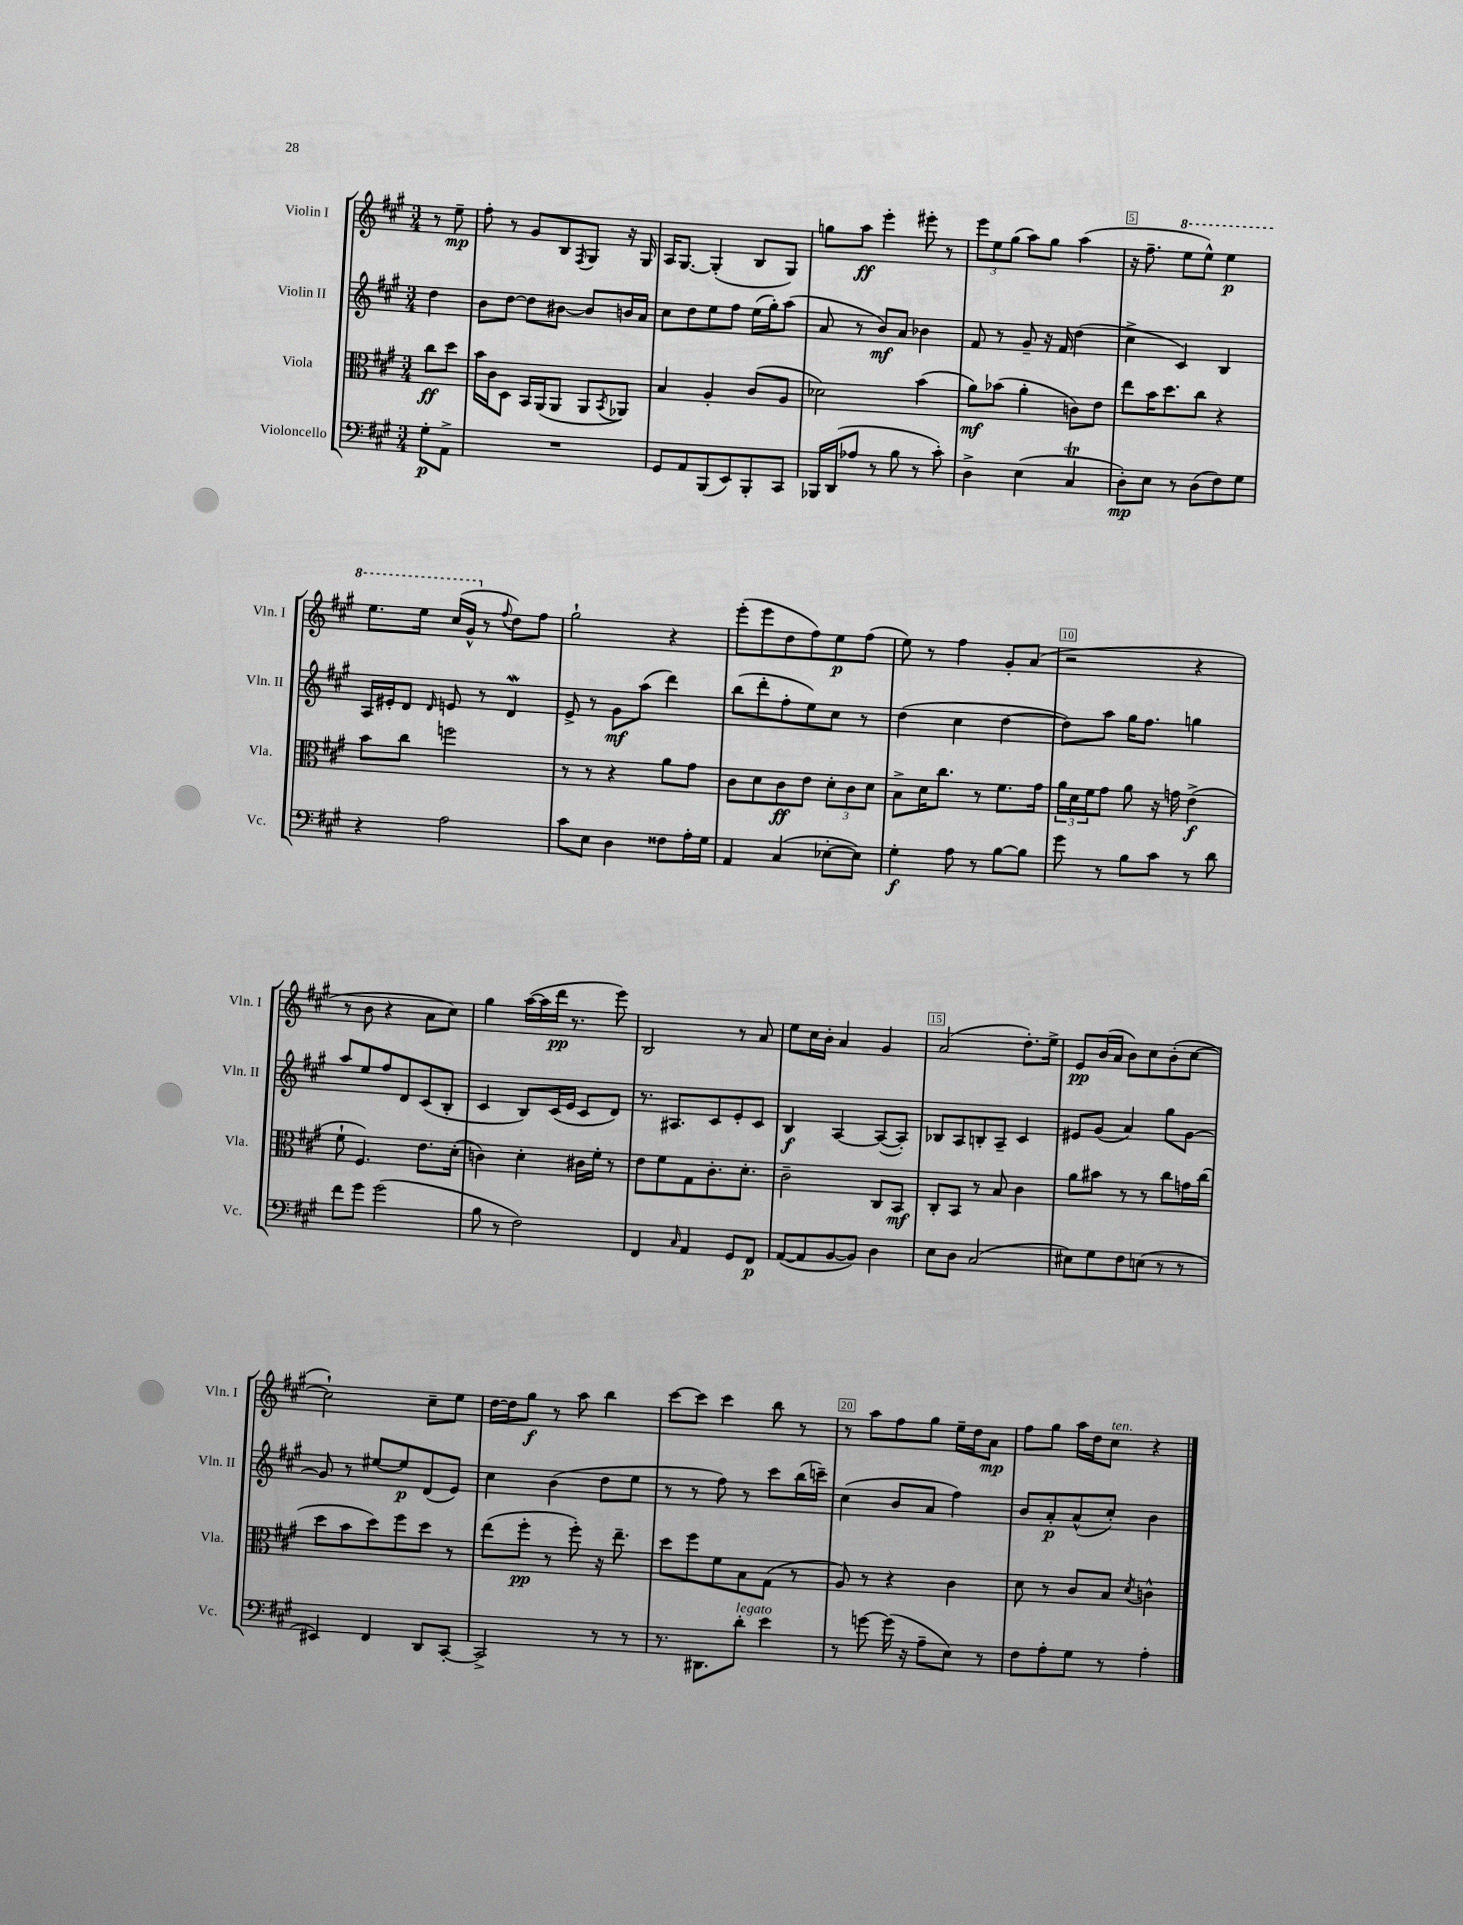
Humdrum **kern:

**kern	**dynam	**kern	**dynam	**kern	**dynam	**kern	**dynam
*part4	*part4	*part3	*part3	*part2	*part2	*part1	*part1
*staff4	*staff4	*staff3	*staff3	*staff2	*staff2	*staff1	*staff1
*I"Violoncello	*	*I"Viola	*	*I"Violin II	*	*I"Violin I	*
*I'Vc.	*	*I'Vla.	*	*I'Vln. II	*	*I'Vln. I	*
*clefF4	*	*clefC3	*	*clefG2	*	*clefG2	*
*k[f#c#g#]	*	*k[f#c#g#]	*	*k[f#c#g#]	*	*k[f#c#g#]	*
*M3/4	*	*M3/4	*	*M3/4	*	*M3/4	*
=	=	=	=	=	=	=	=
8G#'\L	p	8cc#\L	ff	4dd\	.	8r	.
8AA^\J	.	8dd\J	.	.	.	8ee~\	mp
=1	=1	=1	=1	=1	=1	=1	=1
2.r	.	16b\LL	.	8b\L	.	8ff#'\	.
.	.	16c#\J	.	.	.	.	.
.	.	8D\J	.	[8dd\J	.	8r	.
.	.	16BB/LL	.	8dd\L]	.	8g#/L	.
.	.	(16AA/J	.	.	.	.	.
.	.	8AA/J	.	[8b#X\J	.	8B/	.
.	.	.	.	.	.	8qF#/	.
.	.	8AA/L	.	8b#/L]	.	8G#/J	.
.	.	8qBB/	.	.	.	.	.
.	.	8AA-X/J)	.	16bn/L	.	16r	.
.	.	.	.	16a/JJ	.	16G#/	.
=2	=2	=2	=2	=2	=2	=2	=2
8GG#/L	.	4B/	.	8cc#\L	.	16A/KL	.
.	.	.	.	.	.	[8.G#/J	.
8AA/	.	.	.	8dd\	.	.	.
(8BBB/	.	4A'/	.	8ee\	.	(4G#'/]	.
8EE/)	.	.	.	8ff#\J	.	.	.
8BBB'/	.	(8c#/L	.	(16ee\LL	.	8B/L	.
.	.	.	.	16gg#'\J)	.	.	.
8CC#/J	.	8A/J	.	(8aa\J	.	8G#/J)	.
=3	=3	=3	=3	=3	=3	=3	=3
16BBB-X/LL	.	2d-X\)	.	8a/	.	8ggn\L	.
(16DD/J	.	.	.	.	.	.	.
8A-X/J	.	.	.	8r	.	8aa\J	ff
8r	.	.	.	8b/L)	mf	4eee'\	.
8B\	.	.	.	8a/J	.	.	.
8r	.	(4b\	.	4b-X\	.	8eee#X'\	.
8c#'\)	.	.	.	.	.	8r	.
=4	=4	=4	=4	=4	=4	=4	=4
4D^\	.	8a\L)	mf	8f#/	.	12eee\L	.
.	.	.	.	.	.	12ee\	.
.	.	(8b-X\J	.	8r	.	.	.
.	.	.	.	.	.	(12gg#\J	.
(4E\	.	4a'\	.	8g#~/	.	8aa\L)	.
.	.	.	.	16r	.	8gg#\J	.
.	.	.	.	16f#/	.	.	.
4C#t/	.	8cn\L)	.	(4dd\	.	(4aa\	.
.	.	8e\J	.	.	.	.	.
=5	=5	=5	=5	=5	=5	=5	=5
8D'\L)	mp	8ee\L	.	4cc#^\	.	16r	.
.	.	.	.	.	.	8.ff#~\	.
8E\J	.	16b\K	.	.	.	.	.
.	.	8.dd\	.	.	.	.	.
*	*	*	*	*	*	*8va	*
8r	.	.	.	4c#/)	.	8eee\L	.
(8D\L	.	8cc#\J	.	.	.	8eee^^\J)	.
8F#\)	.	4r	.	4B/	.	4eee\	p
8G#\J	.	.	.	.	.	.	.
!!LO:LB:g=z
=6	=6	=6	=6	=6	=6	=6	=6
4r	.	8b\L	.	16A/LL	.	8.eee\L	.
.	.	.	.	16e#X'/J	.	.	.
.	.	8cc#\J	.	8d/J	.	.	.
.	.	.	.	.	.	16eee\Jk	.
.	.	.	.	16qqd/	.	.	.
2A\	.	2ffn\	.	8en/	.	(16ccc#/LL	.
.	.	.	.	.	.	16gg#^^/JJ	.
*	*	*	*	*	*	*X8va	*
.	.	.	.	8r	.	8r	.
.	.	.	.	.	.	8qqff#/	.
.	.	.	.	4dw/	.	8dd\L)	.
.	.	.	.	.	.	8ff#\J	.
=7	=7	=7	=7	=7	=7	=7	=7
8c#\L	.	8r	.	8e^/	.	2gg#`\	.
8E\J	.	8r	.	8r	.	.	.
4D\	.	4r	.	8g#\L	mf	.	.
.	.	.	.	(8aa\J	.	.	.
8F##X\L	.	8a\L	.	4ddd\)	.	4r	.
16A'\L	.	8g#\J	.	.	.	.	.
16G#\JJ	.	.	.	.	.	.	.
=8	=8	=8	=8	=8	=8	=8	=8
4AA/	.	8c#\L	.	(8bb\L	.	(8eee'\L	.
.	.	8d\	.	8ddd'\	.	8eee\	.
(4C#/	.	8c#\	ff	8ff#'\	.	8dd\	.
.	.	8e\J	.	8ee\)	.	8ff#\)	.
[8E-X'\L	.	12d'\L	.	8cc#\J	.	8ee\	p
.	.	12c#\	.	.	.	.	.
8E-\J])	.	.	.	8r	.	(8ff#\J	.
.	.	12d\J	.	.	.	.	.
=9	=9	=9	=9	=9	=9	=9	=9
4G#'\	f	8B^\L	.	(4dd\	.	8ee\)	.
.	.	16d\K	.	.	.	8r	.
.	.	8.cc#\J	.	.	.	.	.
8A\	.	.	.	4cc#\	.	4ff#\	.
8r	.	8r	.	.	.	.	.
[8B\L	.	8.f#\L	.	[4dd\	.	8g#'/L	.
8B\J]	.	.	.	.	.	(8a/J	.
.	.	16g#\Jk	.	.	.	.	.
=10	=10	=10	=10	=10	=10	=10	=10
8g#\	.	24a\LL	.	8dd\L])	.	2r	.
.	.	24d\	.	.	.	.	.
.	.	24f#\J	.	.	.	.	.
8r	.	8g#\J	.	8aa\J	.	.	.
8B\L	.	8a\	.	16gg#\KL	.	.	.
.	.	.	.	8.ff#\J	.	.	.
8c#\J	.	16r	.	.	.	.	.
.	.	16gn\	.	.	.	.	.
8r	.	(4e^\	f	4ggn\	.	4r	.
8d\	.	.	.	.	.	.	.
!!LO:LB:g=z
=11	=11	=11	=11	=11	=11	=11	=11
8f#\L	.	8f#`\	.	8aa/L	.	8r	.
8g#\J	.	4.F#/)	.	8ee/	.	8b\	.
(2g#\	.	.	.	8ff#/	.	4r	.
.	.	.	.	8d/	.	.	.
.	.	8.e\L	.	(8c#/	.	8a\L	.
.	.	.	.	8B'/J	.	8cc#\J)	.
.	.	(16d'\Jk	.	.	.	.	.
=12	=12	=12	=12	=12	=12	=12	=12
8B\	.	4cn\)	.	4c#/	.	4gg#\	.
8r	.	.	.	.	.	.	.
2F#\)	.	4d'\	.	8B/L)	.	([16aa\LL	.
.	.	.	.	.	.	16aa\]	.
.	.	.	.	(16c#/L	.	16ddd\JJ	pp
.	.	.	.	16e/JJ	.	8.r	.
.	.	16c#X\LL	.	8c#/L	.	.	.
.	.	16f#'\JJ	.	.	.	.	.
.	.	8r	.	8d/J)	.	8eee\)	.
=13	=13	=13	=13	=13	=13	=13	=13
4FF#/	.	8e\L	.	8.r	.	2B/	.
.	.	8f#\	.	.	.	.	.
.	.	.	.	8.A#X/L	.	.	.
16qqC#/	.	.	.	.	.	.	.
4AA/	.	8G#\	.	.	.	.	.
.	.	8.c#'\	.	8c#/	.	.	.
8GG#/L	.	.	.	8e'/	.	8r	.
.	.	8.d'\J	.	.	.	.	.
8FF#/J	p	.	.	8c#/J	.	8a/	.
=14	=14	=14	=14	=14	=14	=14	=14
([8AA/L	.	2c#~\	.	4B/	f	8ee\L	.
8AA/]	.	.	.	.	.	16cc#\L	.
.	.	.	.	.	.	16b'\JJ	.
[8BB/	.	.	.	[4A/	.	4a/	.
8BB/J])	.	.	.	.	.	.	.
4D\	.	8C#/L	.	(8A/L_	.	4g#/	.
.	.	8BB/J	mf	8A'/J])	.	.	.
=15	=15	=15	=15	=15	=15	=15	=15
8E\L	.	8C#'/L	.	8B-X/L	.	(2a/	.
8D\J	.	8BB/J	.	8A/	.	.	.
(2C#/	.	8r	.	8Bn'/	.	.	.
.	.	8B/	.	8A~/J	.	.	.
.	.	4c#\	.	4c#/	.	8.dd'\L)	.
.	.	.	.	.	.	16ee^\Jk	.
=16	=16	=16	=16	=16	=16	=16	=16
8E#X\L)	.	8a\L	.	8e#X/L	.	8e/L	pp
8G#\	.	8b#X\J	.	(8g#/J	.	(16b/L	.
.	.	.	.	.	.	16a/JJ	.
8F#\	.	8r	.	4a/)	.	8b\L)	.
(8En\J	.	8r	.	.	.	8cc#\	.
8r	.	8cc#\L	.	8gg#\L	.	(8b'\	.
8r	.	16gn\L	.	[8g#\J	.	[8cc#\J	.
.	.	(16cc#\JJ	.	.	.	.	.
!!LO:LB:g=z
=17	=17	=17	=17	=17	=17	=17	=17
4EE#X/)	.	8dd\L	.	8g#/]	.	2cc#`\])	.
.	.	8b\	.	8r	.	.	.
4FF#/	.	8dd\)	.	[8ee#X/L	.	.	.
.	.	8ff#\	.	8ee#/]	p	.	.
8DD/L	.	8dd\J	.	(8d/	.	8cc#~\L	.
[8CC#'/J	.	8r	.	8e/J)	.	8ee\J	.
=18	=18	=18	=18	=18	=18	=18	=18
2CC#^/]	.	(8ee\L	.	4cc#\	.	[16dd\LL	.
.	.	.	.	.	.	16dd\J]	.
.	.	8ff#'\J	pp	.	.	8gg#\J	f
.	.	8r	.	(4b\	.	8r	.
.	.	8ff#'\)	.	.	.	8aa\	.
8r	.	16r	.	8dd\L	.	4bb\	.
.	.	8.ee~\	.	.	.	.	.
8r	.	.	.	8ee\J	.	.	.
=19	=19	=19	=19	=19	=19	=19	=19
8.r	.	8dd\L	.	8r	.	[8ccc#\L	.
.	.	8ff#\	.	8r	.	8ccc#\J]	.
8.DD#X\L	.	.	.	.	.	.	.
.	.	8f#\	.	8ff#\)	.	4ccc#\	.
!LO:TX:a:i:t=legato	!	!	!	!	!	!	!
8d'\J	.	8B\	.	8r	.	.	.
4e\	.	(8G#\J	.	8ccc#\L	.	8bb\	.
.	.	8r	.	(16bb\L	.	8r	.
.	.	.	.	16cccn~\JJ)	.	.	.
=20	=20	=20	=20	=20	=20	=20	=20
8r	.	8A/)	.	(4cc#\	.	8r	.
[8gn\	.	8r	.	.	.	8aa\L	.
(16g\]	.	4r	.	8b/L	.	8ff#\	.
16r	.	.	.	.	.	.	.
8A~\L	.	.	.	8a/J	.	8gg#\J	.
8E\J)	.	4c#\	.	4ff#\)	.	16ee~\LL	.
.	.	.	.	.	.	16dd\J	.
8r	.	.	.	.	.	8a\J	mp
=21	=21	=21	=21	=21	=21	=21	=21
8F#\L	.	8d\	.	8b/L	.	8ff#\L	.
8A'\	.	8r	.	8a'/	p	8gg#\J	.
8G#\J	.	8c#/L	.	(8a^^/	.	16aa\LL	.
.	.	.	.	.	.	16dd\J	.
!	!	!	!	!	!	!LO:TX:a:i:t=ten.	!
8r	.	8B/J	.	8cc#'/J)	.	8cc#\J	.
.	.	8qd/	.	.	.	.	.
4A'\	.	4cn^^\	.	4b\	.	4r	.
==	==	==	==	==	==	==	==
*-	*-	*-	*-	*-	*-	*-	*-
